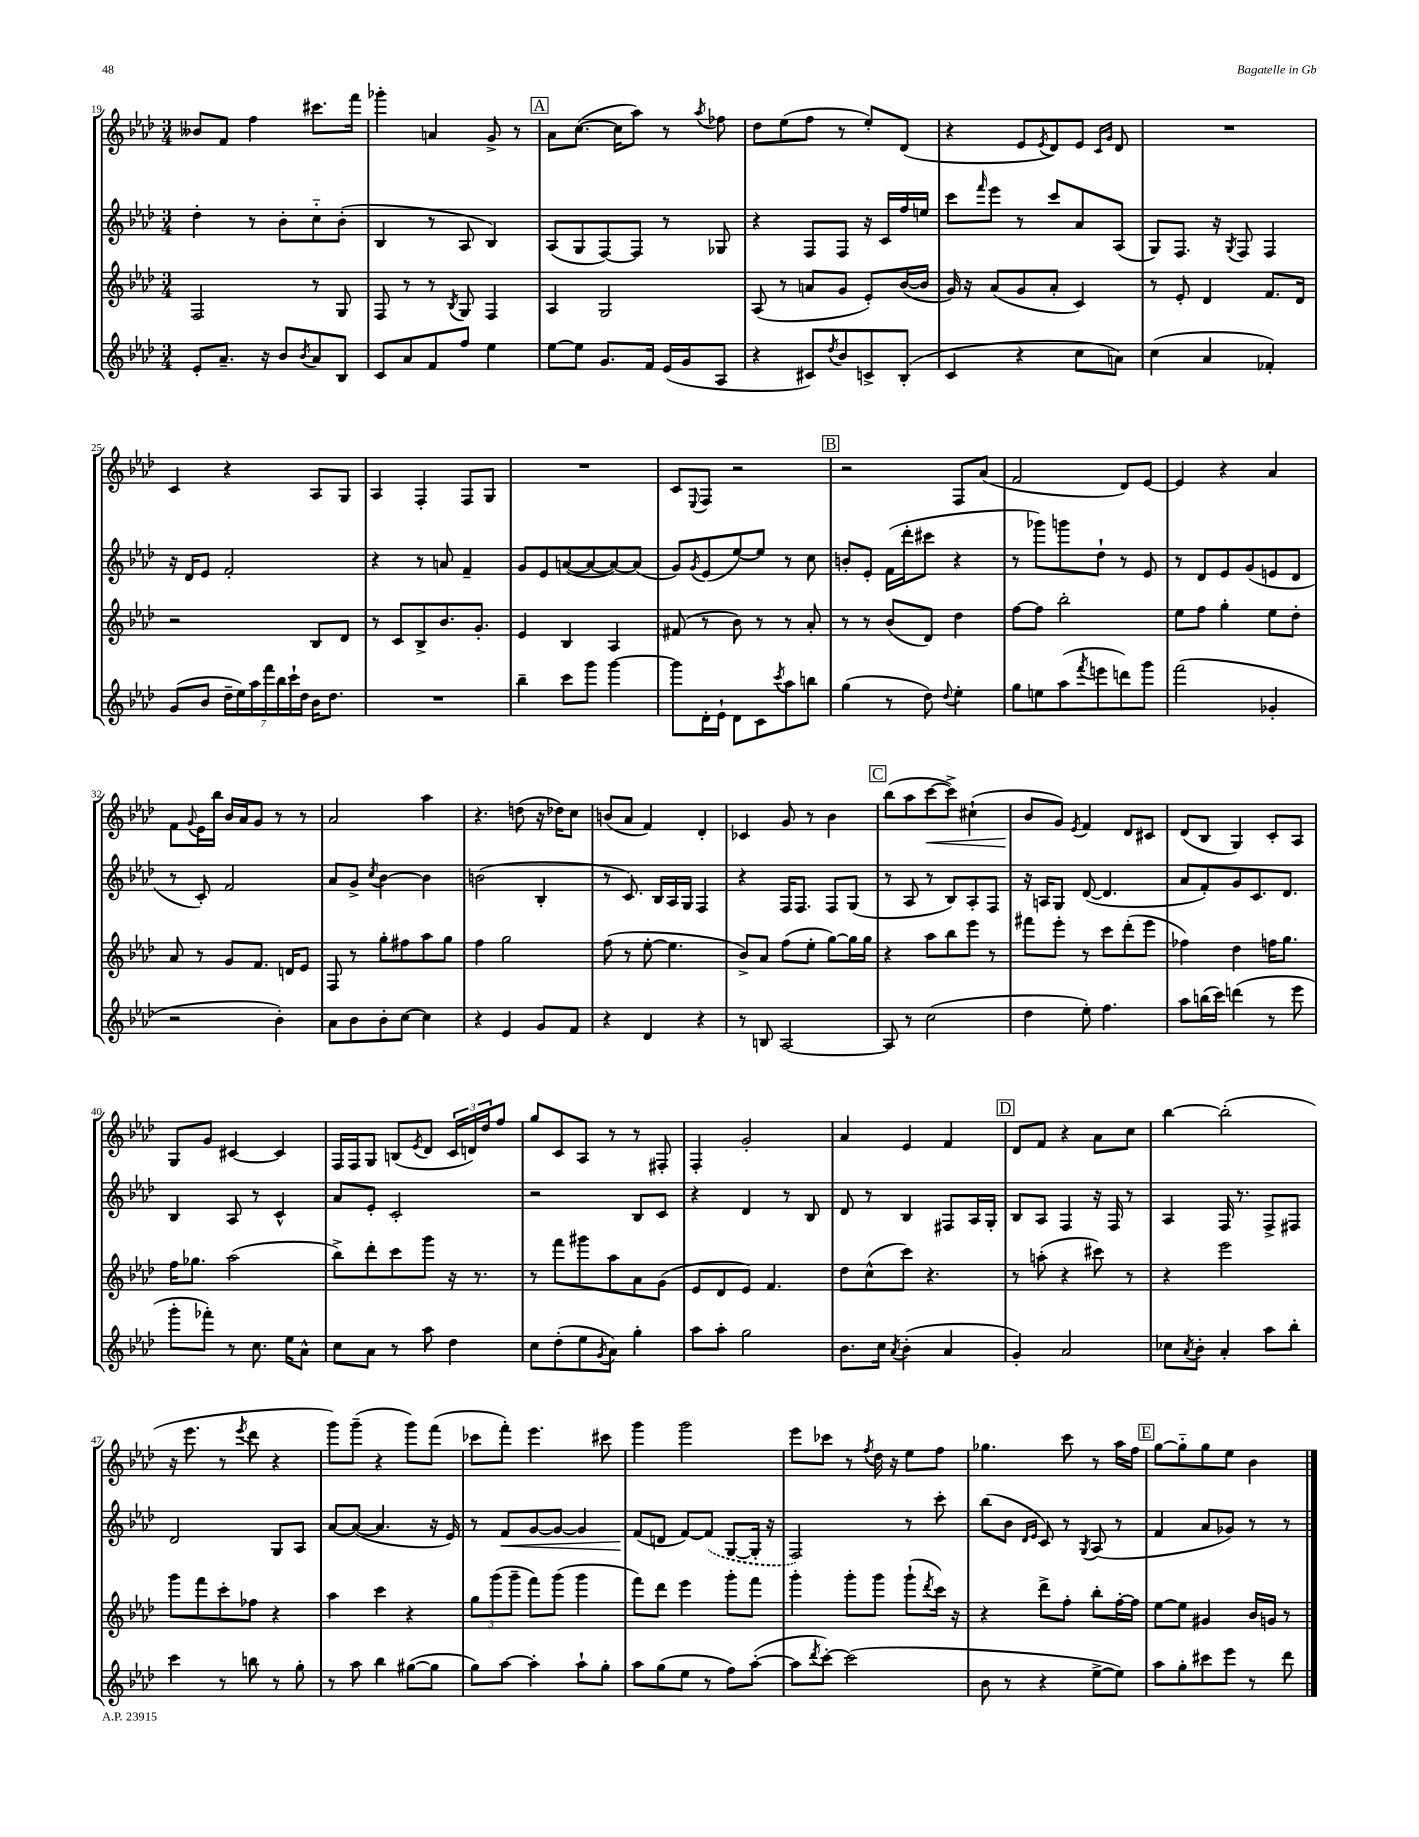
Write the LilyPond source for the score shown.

<<
\new StaffGroup <<
\new Staff = "s0" {
    \clef treble \key aes \major \numericTimeSignature \time 3/4
    beses'8 f'8 f''4 cis'''8. f'''16 |
    ges'''4-. a'4 g'8-> r8 |
    \mark \markup { \box "A" } aes'8 c''8.~( c''16 aes''8) r8 \acciaccatura { aes''8 } fes''8 |
    des''8 ees''8( f''8 r8 ees''8-.) des'8( |
    r4 ees'8 \acciaccatura { ees'8 } des'8) ees'8 \grace { c'16 g'16 } des'8 |
    R2. |
    c'4 r4 aes8 g8 |
    aes4 f4-. f8 g8 |
    R2. |
    c'8 \appoggiatura { ees8 } f8 r2 |
    \mark \markup { \box "B" } r2 f8 aes'8( |
    f'2 des'8) ees'8~ |
    ees'4 r4 aes'4 |
    f'8 \appoggiatura { g'8 } ees'16 bes''16 bes'16 aes'16 g'8 r8 r8 |
    aes'2 aes''4 |
    r4. d''8( r16 des''16) c''8 |
    b'8( aes'8 f'4) des'4-. |
    ces'4 g'8 r8 bes'4 |
    \mark \markup { \box "C" } bes''8( aes''8 c'''8~\< c'''8->) cis''4-!( |
    bes'8\! g'8) \acciaccatura { ees'8 } f'4 des'8 cis'8 |
    des'8( bes8 g4) c'8-. aes8 |
    g8 g'8 cis'4~ cis'4 |
    f16 f16 g8 b8( \acciaccatura { ees'8 } des'8 \tuplet 3/2 { c'16 d'16) des''16 } f''8 |
    g''8 c'8 aes8 r8 r8 fis8-. |
    f4-. g'2-. |
    aes'4 ees'4 f'4 |
    \mark \markup { \box "D" } des'8 f'8 r4 aes'8 c''8 |
    bes''4~ bes''2-.( |
    r16 ees'''8. r8 \acciaccatura { ees'''8 } des'''8 r4 |
    g'''8) g'''8--( r4 g'''8) f'''8( |
    ces'''8 f'''8-.) ees'''4. cis'''8 |
    g'''4 g'''2 |
    ees'''8 ces'''8 r8 \acciaccatura { f''8 } des''16 r16 ees''8 f''8 |
    ges''4. c'''8 r8 aes''16 f''16 |
    \mark \markup { \box "E" } g''8~ g''8-_ g''8 ees''8 bes'4 \bar "|." |
}
\new Staff = "s1" {
    \clef treble \key aes \major \numericTimeSignature \time 3/4
    des''4-. r8 bes'8-. c''8-_ bes'8-.( |
    bes4 r8 aes8 bes4) |
    \mark \markup { \box "A" } aes8( g8 f8~) f8 r8 ges8 |
    r4 f8 f8 r16 c'16 f''16 e''16 |
    c'''8 \grace { f'''16 } ees'''8 r8 c'''8 aes'8 aes8( |
    g8) f8. r16 \acciaccatura { g8 } f8 f4 |
    r16 des'16 ees'8 f'2-. |
    r4 r8 a'8 f'4-- |
    g'8 ees'8 a'8~( a'8~ a'8~) a'8( |
    g'8) \acciaccatura { g'8 } ees'8( ees''8~) ees''8 r8 c''8 |
    \mark \markup { \box "B" } b'8-. ees'8-. f'16( des'''16-. cis'''8 r4 |
    r8 ges'''8) g'''8 des''8-! r8 ees'8 |
    r8 des'8 ees'8 g'8( e'8 des'8 |
    r8 c'8-.) f'2 |
    aes'8 g'8-> \acciaccatura { c''8 } bes'4~ bes'4 |
    b'2( bes4-. |
    r8 c'8.) bes16 aes16 g16 f4 |
    r4 f16 f8. f8 g8( |
    \mark \markup { \box "C" } r8 aes8 r8 bes8) aes8-. f8 |
    r16 a16 g8 des'8~( des'4. |
    aes'8 f'8-.) g'8 c'8. des'8. |
    bes4 aes8 r8 c'4-^ |
    aes'8 ees'8-. c'2-. |
    r2 bes8 c'8 |
    r4 des'4 r8 bes8 |
    des'8 r8 bes4 fis8 aes16 g16-. |
    \mark \markup { \box "D" } bes8 aes8 f4 r16 f16 r8 |
    aes4 f16 r8. f8-> fis8 |
    des'2 g8 aes8 |
    aes'8~ aes'8~( aes'4. r16 ees'16) |
    r8 f'8\< g'8~ g'8~ g'4 |
    f'8\!( d'8 f'8~) \once \slurDashed f'8( g8~ g16-. r16 |
    f2) r8 c'''8-. |
    bes''8( bes'8 \grace { des'16 ees'16 } c'8) r8 \acciaccatura { g8 } aes8( r8 |
    \mark \markup { \box "E" } f'4 aes'8 ges'8) r8 r8 \bar "|." |
}
\new Staff = "s2" {
    \clef treble \key aes \major \numericTimeSignature \time 3/4
    f2 r8 g8 |
    f8 r8 r8 \acciaccatura { bes8 } g8 f4 |
    \mark \markup { \box "A" } aes4 g2 |
    aes8( r8 a'8 g'8 ees'8-.) bes'16~( bes'16 |
    g'16) r16 aes'8( g'8 aes'8-. c'4) |
    r8 ees'8-. des'4 f'8. des'16 |
    r2 bes8 des'8 |
    r8 c'8 bes8-> bes'8. g'8.-. |
    ees'4 bes4 aes4 |
    fis'8( r8 bes'8) r8 r8 aes'8-. |
    \mark \markup { \box "B" } r8 r8 bes'8( des'8) des''4 |
    f''8~ f''8 bes''2-. |
    ees''8 f''8 g''4-. ees''8 des''8-. |
    aes'8 r8 g'8 f'8. d'16 ees'8 |
    f8 r8 g''8-. fis''8 aes''8 g''8 |
    f''4 g''2 |
    f''8( r8 ees''8~-. ees''4. |
    bes'8->) aes'8 f''8( ees''8-. g''8~) g''16 g''16 |
    \mark \markup { \box "C" } r4 aes''8 bes''8 ees'''8 r8 |
    fis'''8 ees'''8-. r8 c'''8 des'''8-.( ees'''8 |
    fes''4) des''4 f''16 g''8. |
    f''16 ges''8. aes''2( |
    bes''8->) des'''8-. c'''8 g'''8 r16 r8. |
    r8 f'''8 gis'''8 aes''8 aes'8 g'8( |
    ees'8 des'8 ees'8) f'4. |
    des''8 c''8-^( c'''8) r4. |
    \mark \markup { \box "D" } r8 a''8-.( r4 cis'''8) r8 |
    r4 ees'''2 |
    g'''8 f'''8 c'''8-. fes''8 r4 |
    aes''4 c'''4 r4 |
    \tuplet 3/2 { g''8 g'''8( g'''8-- } f'''8) g'''8( g'''4 |
    f'''8) des'''8 ees'''4 g'''8-. f'''8 |
    g'''4-. g'''8-. g'''8 g'''8-!( \acciaccatura { des'''8 } c'''16) r16 |
    r4 des'''8-> f''8-. bes''8-. f''16~-. f''16 |
    \mark \markup { \box "E" } ees''8~ ees''8 gis'4 bes'16 g'16 r8 \bar "|." |
}
\new Staff = "s3" {
    \clef treble \key aes \major \numericTimeSignature \time 3/4
    ees'8-. aes'8.-- r16 bes'8 \acciaccatura { bes'8 } aes'8 bes8 |
    c'8 aes'8 f'8 f''8 ees''4 |
    \mark \markup { \box "A" } ees''8~ ees''8 g'8. f'16 ees'16( g'16 aes8 |
    r4 cis'8) \acciaccatura { des''8 } bes'8 c'8-> bes8-.( |
    c'4 r4 c''8 a'8) |
    c''4( aes'4 fes'4-.) |
    g'8( bes'8 \tuplet 7/4 { des''16-- ees''16) aes''16 f'''16 bes''16 c'''16-! des''16 } bes'16 des''8. |
    R2. |
    bes''4-- c'''8 g'''8 g'''4~ |
    g'''8 des'16-. ees'16-! des'8 c'8 \acciaccatura { c'''8 } aes''8 b''8 |
    \mark \markup { \box "B" } g''4( r8 des''8) \appoggiatura { des''8 } ees''4-. |
    g''8 e''8 aes''8( \acciaccatura { f'''8 } e'''8 d'''8) g'''8 |
    f'''2( ges'4-. |
    r2 bes'4-.) |
    aes'8 bes'8 bes'8-. c''8~ c''4 |
    r4 ees'4 g'8 f'8 |
    r4 des'4 r4 |
    r8 b8 aes2~ |
    \mark \markup { \box "C" } aes8 r8 c''2( |
    des''4 ees''8-.) f''4. |
    aes''8 b''16( c'''16) d'''4( r8 ees'''8 |
    g'''8-. fes'''8-.) r8 c''8. ees''16 aes'8-^ |
    c''8 aes'8 r8 aes''8 des''4 |
    c''8 des''8-.( ees''8 \acciaccatura { g'8 } aes'8) g''4-. |
    aes''8 aes''8-. g''2 |
    bes'8. c''16 \acciaccatura { aes'8 } bes'4-.( aes'4 |
    \mark \markup { \box "D" } g'4-.) aes'2 |
    ces''8 \acciaccatura { aes'8 } bes'8-. aes'4-. aes''8 bes''8-. |
    c'''4 r8 b''8 r8 g''8-. |
    r8 aes''8 bes''4 gis''8~( gis''8 |
    g''8) aes''8~ aes''4-. aes''8-! g''8-. |
    aes''8 g''8( ees''8 r8 f''8) aes''8~-.( |
    aes''8 \acciaccatura { des'''8 } c'''8~-.) c'''2( |
    bes'8 r8 r4 ees''8~-> ees''8) |
    \mark \markup { \box "E" } aes''8 g''8-. cis'''8 ees'''8 r8 des'''8 \bar "|." |
}
>>
>>
\layout { \context { \Score currentBarNumber = #19 } }
